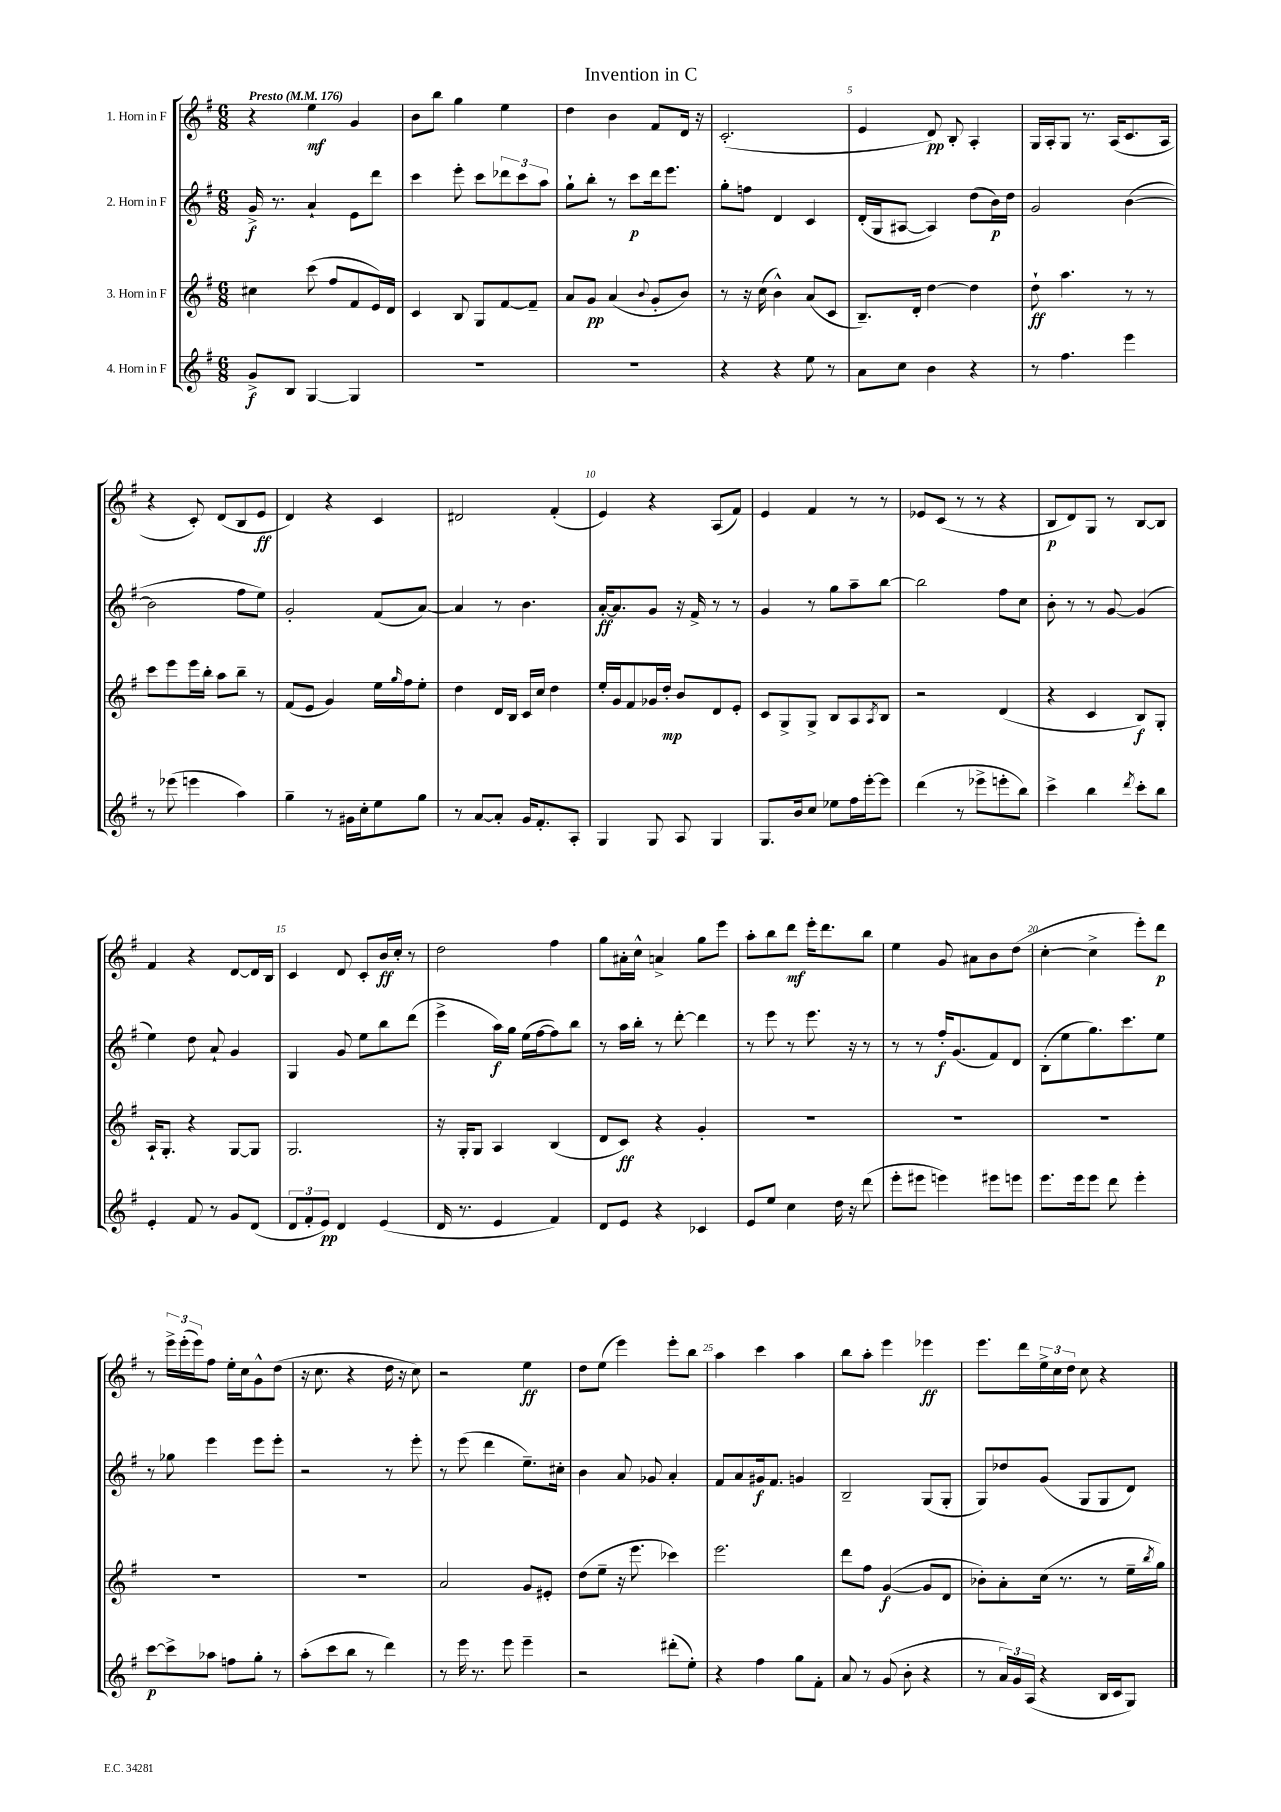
\header { title = "Invention in C" }
<<
\new StaffGroup <<
\new Staff = "s0" \with { instrumentName = "1. Horn in F" } {
    \clef treble \key g \major \numericTimeSignature \time 6/8 \tempo "Presto" 4 = 176
    r4 e''4\mf g'4 |
    b'8 b''8 g''4 e''4 |
    d''4 b'4 fis'8 d'16 r16 |
    c'2.-.( |
    e'4 d'8\pp) b8-. a4-. |
    g16 a16-. g8 r8. a16( c'8. a16 |
    r4 c'8-.) d'8( b8 e'8\ff |
    d'4) r4 c'4 |
    dis'2 fis'4-.( |
    e'4) r4 a8( fis'8) |
    e'4 fis'4 r8 r8 |
    ees'8 c'8( r8 r8 r4 |
    b8\p d'8) g8 r8 b8~ b8 |
    fis'4 r4 d'8~ d'16 b16 |
    c'4 d'8 c'8-. b'16\ff c''16-. r8 |
    d''2 fis''4 |
    g''8 ais'16-. c''16-^ a'4-> g''8 e'''8 |
    a''8-. b''8 d'''8\mf e'''16-. d'''8. b''8 |
    e''4 g'8 ais'8 b'8 d''8( |
    c''4~-. c''4-> e'''8-.) d'''8\p |
    r8 \tuplet 3/2 { e'''16-> e'''16-.( e'''16) } fis''8 e''16-. c''16 g'8-^ d''8( |
    r16 c''8. r4 d''16 r16 c''8) |
    r2 e''4\ff |
    d''8 e''8( e'''4) e'''8-. b''8 |
    a''4 c'''4 a''4 |
    b''8 a''8-. e'''4 ees'''4\ff |
    e'''8. d'''16 \tuplet 3/2 { e''16-> c''16 d''16 } c''8 r4 \bar "|." |
}
\new Staff = "s1" \with { instrumentName = "2. Horn in F" } {
    \clef treble \key g \major \numericTimeSignature \time 6/8
    g'16->\f r8. a'4-! e'8 d'''8 |
    c'''4 e'''8-. c'''8 \tuplet 3/2 { des'''8 c'''8 a''8 } |
    g''8-! b''8-. r8 c'''8\p d'''16 e'''8. |
    g''8-. f''8 d'4 c'4 |
    d'16-.( g16 ais8~ ais4) d''8( b'16\p) d''16 |
    g'2 b'4~( |
    b'2 fis''8 e''8) |
    g'2-. fis'8( a'8~) |
    a'4 r8 b'4. |
    a'16~-.\ff a'8. g'8 r16 fis'16-> r8 r8 |
    g'4 r8 g''8 a''8-- b''8~ |
    b''2 fis''8 c''8 |
    b'8-. r8 r8 g'8~ g'4( |
    e''4) d''8 a'8-! g'4 |
    g4 g'8 e''8 b''8 d'''8( |
    e'''4-> a''16\f) g''16 e''16( fis''16~ fis''8) b''8 |
    r8 a''16 b''16-. r8 d'''8~-. d'''4 |
    r8 e'''8 r8 e'''8. r16 r8 |
    r8 r8 fis''16-.\f g'8.( fis'8) d'8 |
    b8-.( e''8 g''8.) c'''8. e''8 |
    r8 ges''8 e'''4 e'''8 e'''8-. |
    r2 r8 e'''8-. |
    r8 e'''8( d'''4 e''8.--) cis''16-. |
    b'4 a'8 ges'8 a'4-. |
    fis'8 a'8 gis'16\f fis'8. g'4 |
    b2-- g8( g8-. |
    g8) des''8 g'8( g8 g8 d'8) \bar "|." |
}
\new Staff = "s2" \with { instrumentName = "3. Horn in F" } {
    \clef treble \key g \major \numericTimeSignature \time 6/8
    cis''4 c'''8( fis''8 fis'8 e'16) d'16 |
    c'4 b8 g8 fis'8~ fis'8-- |
    a'8 g'8\pp a'4( \appoggiatura { b'8 } g'8-. b'8) |
    r8 r16 c''16( b'4-^) a'8( c'8 |
    b8.--) d'16-. d''4~ d''4 |
    d''8-!\ff a''4. r8 r8 |
    c'''8 e'''8 e'''16 b''16-. a''8 b''8-- r8 |
    fis'8( e'8 g'4) e''16 \grace { g''16 } fis''16 e''8-. |
    d''4 d'16 b16 c'16 c''16 d''4 |
    e''16-. g'16 fis'8 ges'16 d''16-.\mp b'8 d'8 e'8-. |
    c'8 g8-> g8-> b8 a8 \acciaccatura { a8 } b8 |
    r2 d'4( |
    r4 c'4 b8\f) g8-. |
    a16-! g8.-. r4 g8~ g8 |
    g2. |
    r16 g16-. g8 a4 b4( |
    d'8 c'8\ff) r4 g'4-. |
    R2. |
    R2. |
    R2. |
    R2. |
    R2. |
    a'2 g'8 eis'8-. |
    d''8( e''8-- r16 e'''8. ces'''4) |
    e'''2. |
    d'''8 fis''8 g'4~\f( g'8 d'8 |
    bes'8-.) a'8-. c''16( r8. r8 e''16-- \acciaccatura { b''8 } g''16) \bar "|." |
}
\new Staff = "s3" \with { instrumentName = "4. Horn in F" } {
    \clef treble \key g \major \numericTimeSignature \time 6/8
    g'8->\f b8 g4~ g4 |
    R2. |
    R2. |
    r4 r4 e''8 r8 |
    a'8 c''8 b'4 r4 |
    r8 fis''4. e'''4 |
    r8 ees'''8( e'''4 a''4) |
    g''4-- r8 gis'16 c''16-. e''8 g''8 |
    r8 a'8~ a'8-. g'16 fis'8.-. a8-. |
    g4 g8 a8 g4 |
    g8. b'16 c''8 ees''8 fis''16 e'''16~-. e'''8 |
    d'''4( r8 ees'''8-> e'''8-. b''8) |
    c'''4-> b''4 \acciaccatura { d'''8 } c'''8-. b''8 |
    e'4-. fis'8 r8 g'8 d'8( |
    \tuplet 3/2 { d'8 fis'8-. e'8\pp) } d'4 e'4( |
    d'16 r8. e'4 fis'4) |
    d'8 e'8 r4 ces'4 |
    e'8 e''8 c''4 d''16 r16 d'''8( |
    e'''8-. eis'''8 e'''4) eis'''8 e'''8 |
    e'''8. e'''16 e'''8 d'''8 e'''4-. |
    c'''8~\p c'''8-> aes''8 f''8 g''8-. r8 |
    a''8-.( c'''8 b''8 r8 d'''4) |
    r8 e'''16 r8. e'''8 e'''4-- |
    r2 dis'''8-.( e''8-.) |
    r4 fis''4 g''8 fis'8-. |
    a'8 r8 g'8( b'8-. r4 |
    r8 \tuplet 3/2 { a'16) g'16 a16( } r4 b16 c'16 g8) \bar "|." |
}
>>
>>
\layout { \context { \Score \override BarNumber.break-visibility = ##(#f #t #t) barNumberVisibility = #(every-nth-bar-number-visible 5) } }
